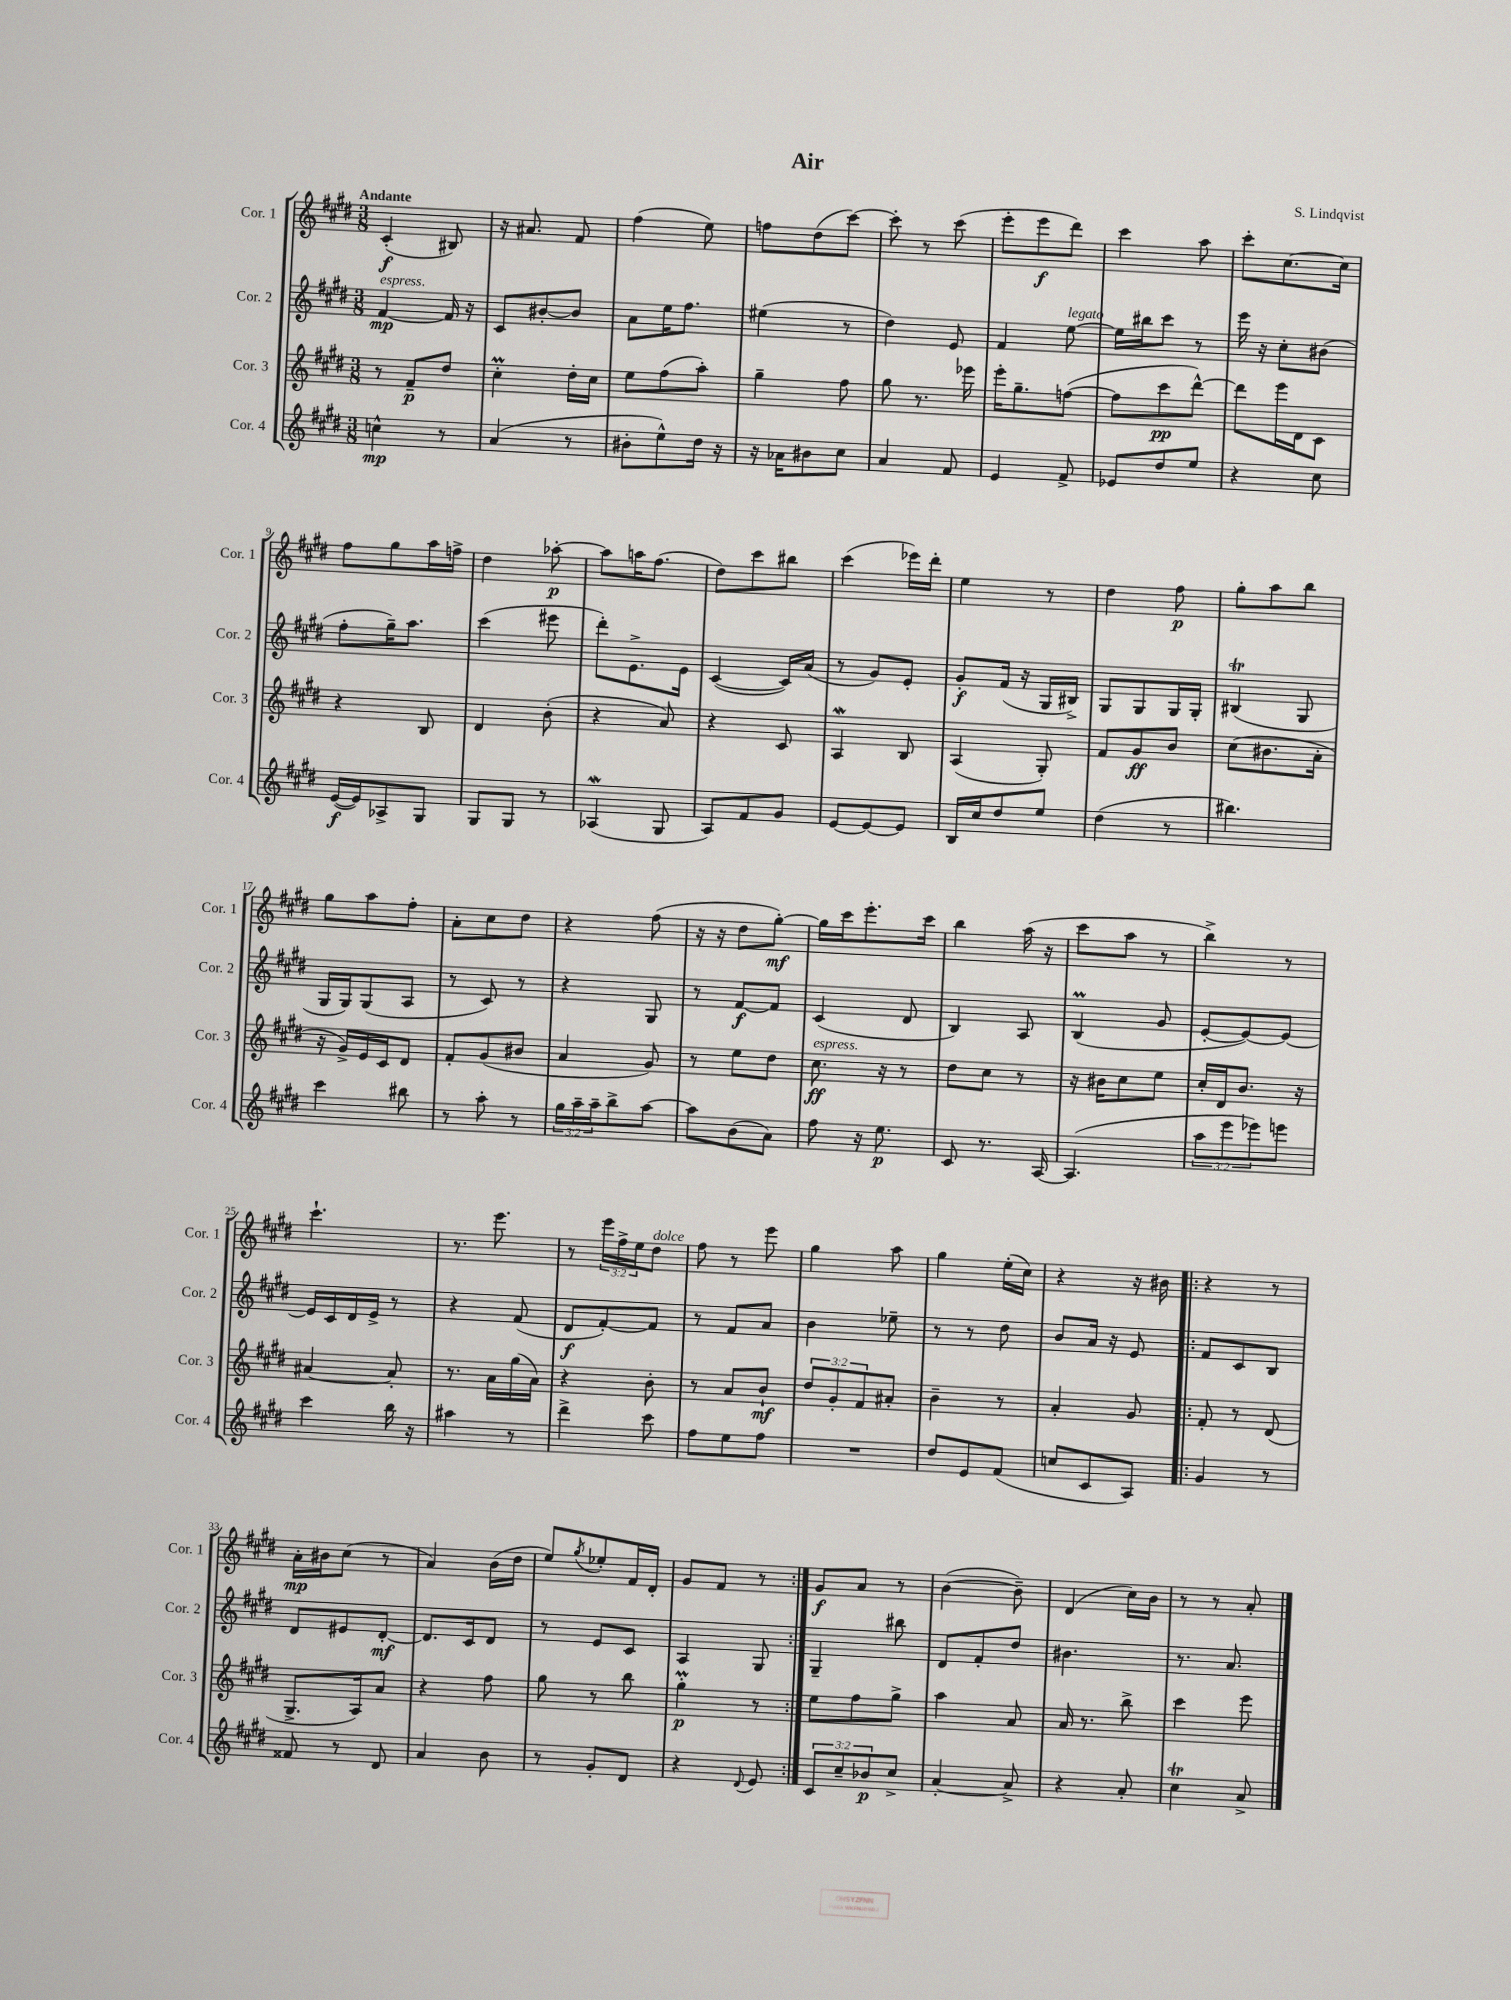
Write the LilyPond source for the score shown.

\header { title = "Air" composer = "S. Lindqvist" }
<<
\new StaffGroup <<
\new Staff = "s0" \with { instrumentName = "Cor. 1" shortInstrumentName = "Cor. 1" } {
    \clef treble \key e \major \numericTimeSignature \time 3/8 \override Staff.TupletNumber.text = #tuplet-number::calc-fraction-text \tempo "Andante"
    cis'4-.\f( bis8) |
    r16 ais'8. fis'8 |
    fis''4( e''8) |
    f''8 dis''8( cis'''8~) |
    cis'''8-. r8 cis'''8( |
    e'''8-. e'''8\f dis'''8) |
    cis'''4 a''8 |
    cis'''8-. cis''8.~ cis''16 |
    fis''8 gis''8 a''16 f''16-> |
    dis''4 aes''8~-.\p |
    aes''8 a''16 fis''8.( |
    dis''8) cis'''8 bis''8 |
    cis'''4( ees'''16) dis'''16-. |
    e''4 r8 |
    dis''4 fis''8\p |
    gis''8-. a''8 b''8 |
    gis''8 a''8 fis''8-. |
    a'8-. cis''8 dis''8 |
    r4 fis''8( |
    r16 r16 dis''8 gis''8~-.\mf) |
    gis''16 cis'''16 e'''8.-. cis'''16 |
    b''4 a''16( r16 |
    cis'''8 a''8 r8 |
    b''4->) r8 |
    cis'''4.-! |
    r8. e'''8. |
    r8 \tuplet 3/2 { e'''16 fis''16-> e''16 } dis''8^\markup { \italic "dolce" } |
    fis''8 r8 e'''8 |
    gis''4 a''8 |
    gis''4 e''16-.( cis''16) |
    r4 r16 bis'16 |
    \repeat volta 2 { r4 r8 |
    a'16-.\mp bis'16 cis''8( r8 |
    a'4) b'16( dis''16 |
    e''8) \acciaccatura { gis''8 } ees''8-. fis'16 dis'16-. |
    gis'8 fis'8 r8 | }
    gis'8\f a'8 r8 |
    b'4~( b'8--) |
    dis'4( cis''16) b'16 |
    r8 r8 a'8-. \bar "|." |
}
\new Staff = "s1" \with { instrumentName = "Cor. 2" shortInstrumentName = "Cor. 2" } {
    \clef treble \key e \major \numericTimeSignature \time 3/8
    fis'4~\mp^\markup { \italic "espress." } fis'16 r16 |
    cis'8 bis'8~-. bis'8 |
    a'8 e''16 fis''8. |
    eis''4( r8 |
    dis''4) e'8 |
    fis'4 e''8~^\markup { \italic "legato" } |
    e''16 bis''16 cis'''8 r8 |
    e'''16 r16 cis''8-. bis'8( |
    fis''8-. gis''16--) a''8. |
    cis'''4( eis'''8 |
    dis'''8-.) e'8.-> e'16 |
    cis'4~( cis'16) a'16( |
    r8 gis'8) e'8-. |
    gis'8-.\f fis'16( r16 gis16 bis16->) |
    gis8 gis8 gis16 gis16-. |
    bis4\trill( gis8 |
    gis16 gis16) gis8( a8 |
    r8 cis'8) r8 |
    r4 gis8 |
    r8 fis'8~\f fis'8 |
    cis'4( dis'8 |
    b4) a8 |
    b4\prall( gis'8 |
    e'8~-. e'8~) e'8~ |
    e'16 cis'16 dis'16 e'16-> r8 |
    r4 fis'8( |
    dis'8\f fis'8~-.) fis'8 |
    r8 fis'8 a'8 |
    b'4 ees''8-- |
    r8 r8 dis''8 |
    b'8 a'16 r16 e'8 |
    \repeat volta 2 { fis'8 cis'8 b8 |
    dis'8 eis'8 dis'8~-.\mf |
    dis'8. cis'16 dis'8 |
    r8 e'8 cis'8 |
    a4 gis8 | }
    gis4-- bis''8 |
    dis'8 fis'8-. dis''8 |
    bis'4. |
    r8. a'8. \bar "|." |
}
\new Staff = "s2" \with { instrumentName = "Cor. 3" shortInstrumentName = "Cor. 3" } {
    \clef treble \key e \major \numericTimeSignature \time 3/8 \override Staff.TupletNumber.text = #tuplet-number::calc-fraction-text
    r8 fis'8--\p dis''8 |
    cis''4-.\prall dis''16-. cis''16 |
    e''8 fis''8( a''8-.) |
    gis''4-- fis''8 |
    gis''8 r8. ees'''16 |
    e'''16-. gis''8.-- f''8~( |
    f''8 cis'''8\pp dis'''8~-^) |
    dis'''8 e'''16 dis'16 cis'8 |
    r4 b8 |
    dis'4 b'8-.( |
    r4 a'8) |
    r4 cis'8 |
    a4\mordent b8 |
    a4( gis8-.) |
    fis'8 gis'8\ff b'8 |
    cis''8( bis'8. a'16-. |
    r16 gis'16->) e'16 cis'16 dis'8 |
    fis'8-. gis'8( bis'8 |
    a'4 gis'8) |
    r8 e''8 dis''8 |
    cis''8.\ff^\markup { \italic "espress." } r16 r8 |
    dis''8 cis''8 r8 |
    r16 bis'16 cis''8 e''8 |
    cis''16-. dis'16 b'8. r16 |
    ais'4~ ais'8-. |
    r8. a'16 gis''16( a'16) |
    r4 b'8-. |
    r8 a'8 b'8-!\mf |
    \tuplet 3/2 { dis''8 gis'8-. fis'8 } ais'8-. |
    b'4-- r8 |
    a'4-. gis'8 |
    \repeat volta 2 { fis'8-. r8 dis'8( |
    gis8.-> a16) a'8 |
    r4 fis''8 |
    gis''8 r8 b''8 |
    gis''4-.\prall\p r8 | }
    e''8 fis''8 gis''8-> |
    a''4 a'8 |
    a'16 r8. b''8-> |
    cis'''4 e'''8 \bar "|." |
}
\new Staff = "s3" \with { instrumentName = "Cor. 4" shortInstrumentName = "Cor. 4" } {
    \clef treble \key e \major \numericTimeSignature \time 3/8 \override Staff.TupletNumber.text = #tuplet-number::calc-fraction-text
    c''4-^\mp r8 |
    a'4( r8 |
    bis'8-. e''8-^) dis''16 r16 |
    r16 aes'16 bis'8 cis''8 |
    a'4 fis'8 |
    e'4 fis'8-> |
    ees'8 dis''8 e''8 |
    r4 cis''8 |
    e'16~\f( e'16) aes8-> gis8 |
    gis8 gis8 r8 |
    aes4\mordent( gis8 |
    a8) fis'8 gis'8 |
    e'8~ e'8~ e'8 |
    b16 cis''16 dis''8 e''8 |
    dis''4( r8 |
    bis''4.) |
    cis'''4 bis''8 |
    r8 a''8-. r8 |
    \tuplet 3/2 { gis''16 a''16-- a''16-- } b''8-> a''8~ |
    a''8 b'8( a'8) |
    fis''8 r16 e''8.\p |
    cis'8 r8. a16~ |
    a4.( |
    \tuplet 3/2 { a''8 e'''8 ees'''8) } e'''8 |
    cis'''4 b''16 r16 |
    ais''4 r8 |
    dis'''4-> cis'''8 |
    fis''8 e''8 fis''8 |
    R4. |
    dis''8 e'8 fis'8( |
    c''8 cis'8 a8) |
    \repeat volta 2 { gis'4 r8 |
    fisis'8 r8 dis'8 |
    a'4 b'8 |
    r8 gis'8-. dis'8 |
    r4 \appoggiatura { dis'8 } e'8 | }
    \tuplet 3/2 { cis'8 cis''8-- bes'8\p } cis''8-> |
    a'4~-. a'8-> |
    r4 a'8-. |
    cis''4\trill a'8-> \bar "|." |
}
>>
>>
